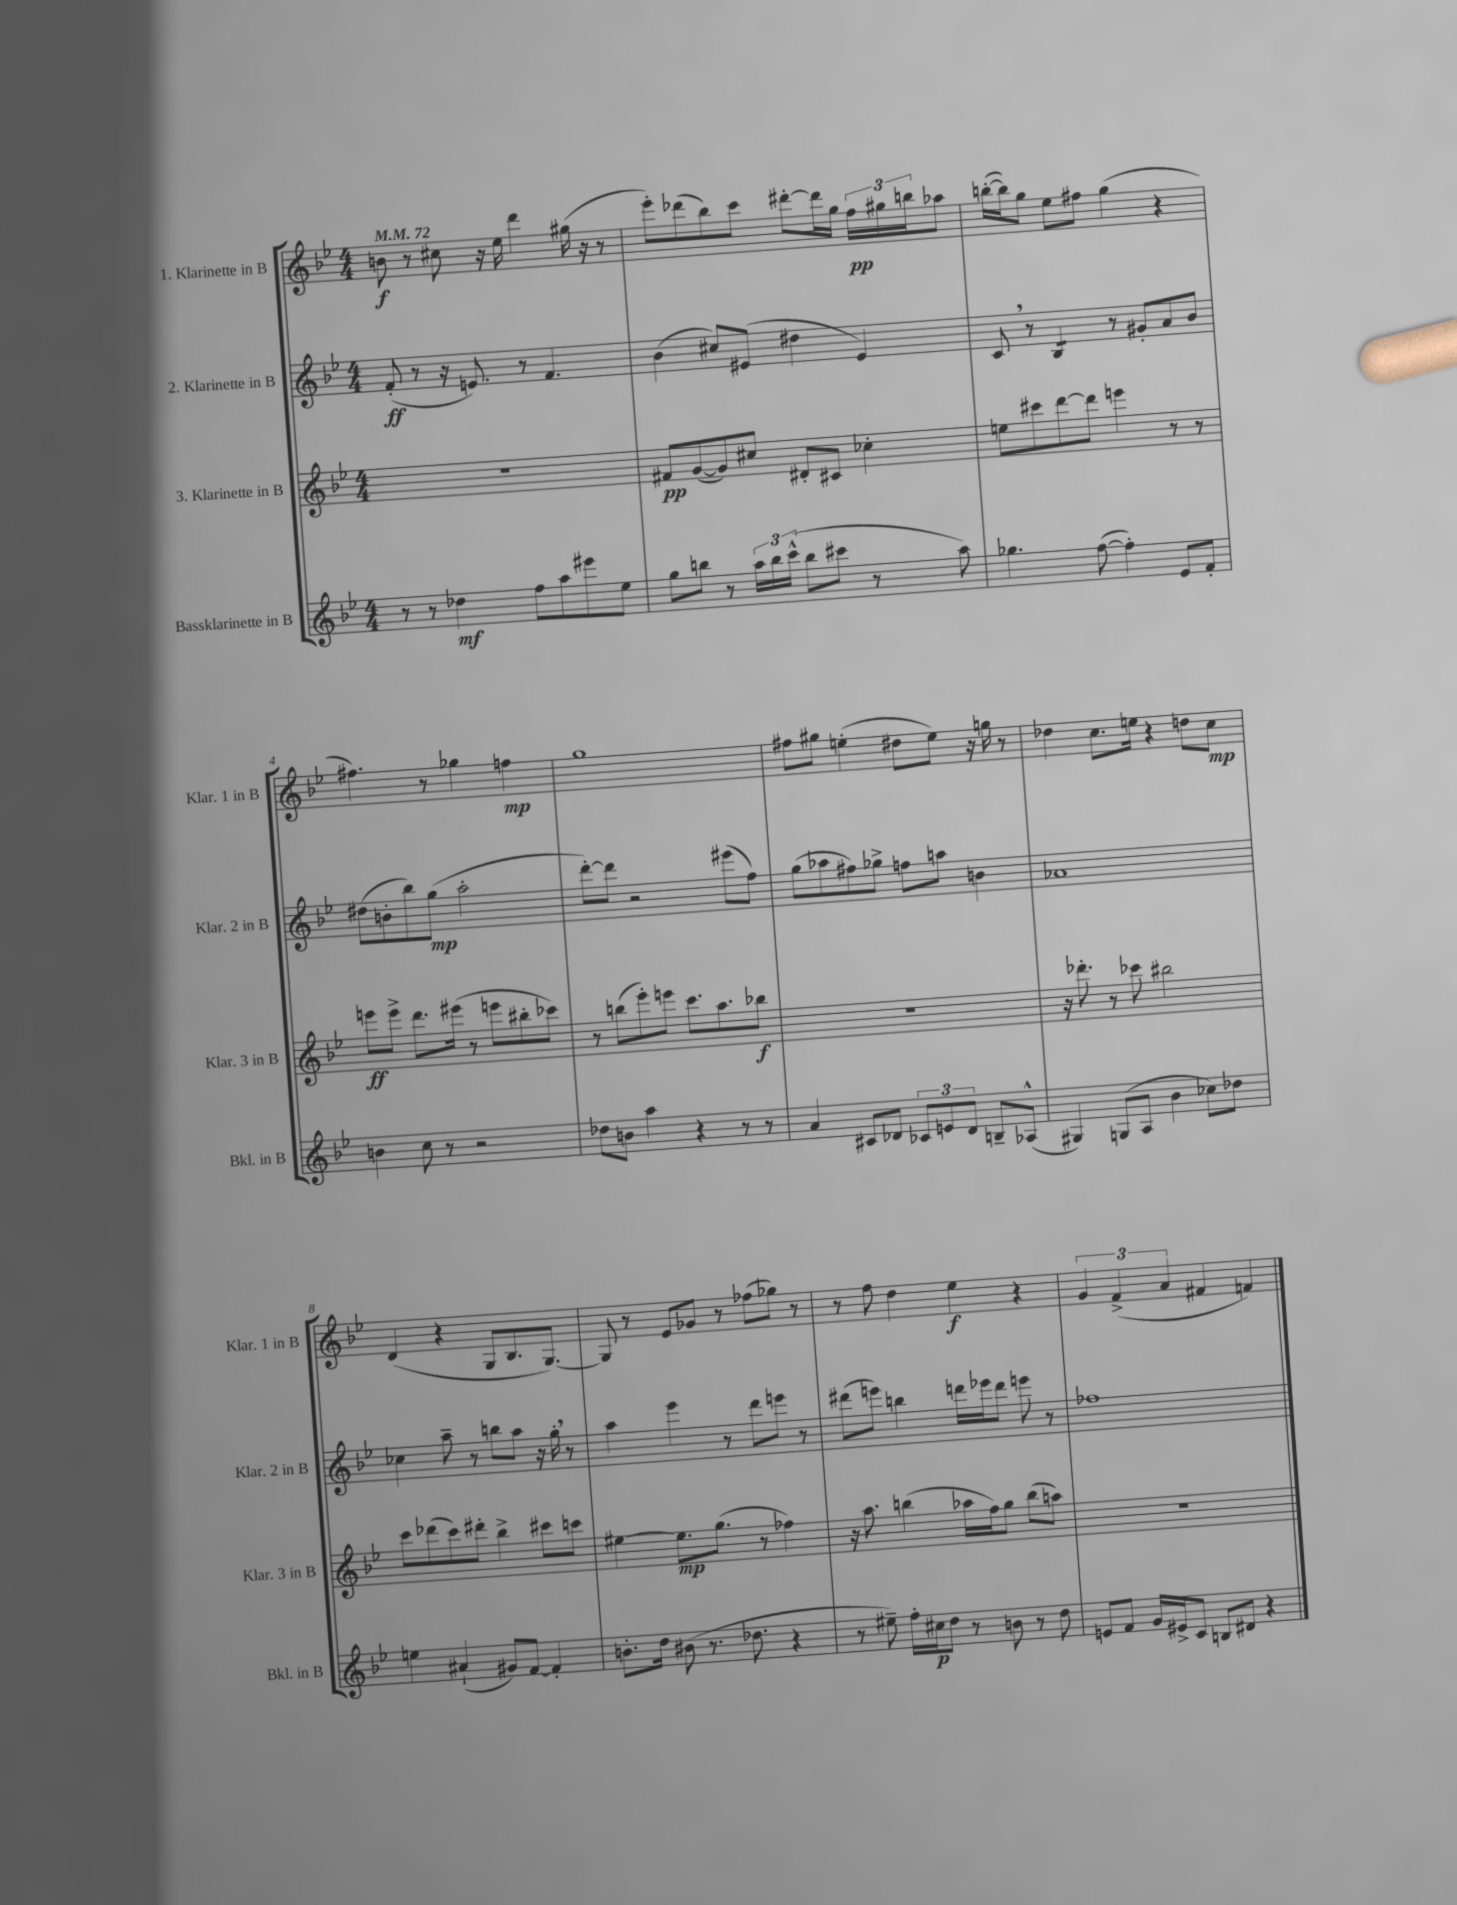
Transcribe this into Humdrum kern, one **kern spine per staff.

**kern	**kern	**kern	**kern
*staff4	*staff3	*staff2	*staff1
*clefG2	*clefG2	*clefG2	*clefG2
*k[b-e-]	*k[b-e-]	*k[b-e-]	*k[b-e-]
*M4/4	*M4/4	*M4/4	*M4/4
*MM72	*MM72	*MM72	*MM72
8r	1r	(8f'	8b
8r	.	8r	8r
4dd-	.	16r	8cc#
.	.	8.e)	.
.	.	.	16r
.	.	.	16ee-
8ff	.	8r	4ddd
8aa	.	4.f	.
8eee#	.	.	(16gg#
.	.	.	16r
8ee-	.	.	8r
=	=	=	=
8gg	8f#	(4b-	8eee-')
8bb	([8g	.	(8ddd-
8r	8g])	8cc#)	8bb-)
24aa	8cc#	(8e#	8ccc
24bb	.	.	.
(24ccc^^	.	.	.
8bb	8d#'	4dd#	[8ddd#'
8ccc#	8c#	.	16ddd#]
.	.	.	16gg
8r	4cc-'	4e#)	24ff
.	.	.	24gg#
.	.	.	24bb
8aa)	.	.	8aa-
=	=	=	=
4.gg-	8ee	8c	([16bb'
.	.	.	16bb])
.	8ccc#	8r	8gg
.	[8ddd	4B-	8ee-
([8ff	8ddd]	.	8ff#
4ff'])	4eee	8r	(4gg
.	.	8g#'	.
8e-	8r	8a	4r
8f'	8r	8b-	.
=	=	=	=
4b	8eee	(8dd#	4.ff#)
.	8eee^	8b'	.
8cc	8.ddd	8bb-)	.
8r	.	(8gg	8r
.	(16eee#	.	.
2r	8r	2aa'	4gg-
.	8eee	.	.
.	8bb#'	.	4ff
.	8ccc-)	.	.
=	=	=	=
8dd-	8r	[8ddd')	1gg
8b	(8bb	8ddd]	.
4aa	8eee-')	2r	.
.	8eee	.	.
4r	8.ccc	.	.
.	8.aa	.	.
8r	.	(8eee#	.
8r	8bb-	8ff)	.
=	=	=	=
4a	1r	(8gg	8ff#
.	.	8aa-	8gg#
8c#	.	8ff#)	(4ee'
8d-	.	8gg-^	.
12c-	.	8ff	8dd#
12e	.	.	.
.	.	8aa	8ee)
12d-	.	.	.
8B~	.	4b	16r
.	.	.	16gg
(8A-^^	.	.	8r
=	=	=	=
4G#)	16r	1a-	4dd-
.	8.ddd-'	.	.
(8G	8r	.	8.cc
8A	8ccc-	.	.
.	.	.	16ee
4b-	2bb#	.	4r
8cc-)	.	.	8dd
8dd-	.	.	8cc
=	=	=	=
4ee	8ccc	4cc-	(4d
.	(8ddd-	.	.
(4a#`	8ccc)	8aa~	4r
.	8ddd#'	8r	.
8g#)	4bb-^	8bb	8G
[8f	.	8aa	8.B-
4f']	8ccc#	16r	.
.	.	16gg'	[8.G)
.	8ccc	8r	.
=	=	=	=
8.b'	[4ee#	4aa	8G]
.	.	.	8r
16dd	.	.	.
(8b#	8.ee#]	4eee-	8e-
8.r	.	.	8g-
.	(8.gg	.	.
.	.	8r	8r
8.dd-	.	.	.
.	8r	8ddd	(8ff-
4r	4ff-)	8eee	8gg-)
.	.	8r	8r
=	=	=	=
8r	16r	(8ddd#	8r
.	8.aa	.	.
8ee#~)	.	8eee)	8ff
16ff'	(4bb	4bb	4dd
16cc#	.	.	.
8dd	.	.	.
8r	16aa-	16ddd	4ee-
.	16ff)	16eee-	.
8b	8gg	8ddd	.
8r	(8bb	8eee	4r
8dd	8aa)	8r	.
=	=	=	=
8e	1r	1ff-	6g
8f	.	.	.
.	.	.	(6f^
16g	.	.	.
16e#^	.	.	.
.	.	.	6a
8c	.	.	.
8B	.	.	4f#
8d#	.	.	.
4r	.	.	4f)
==	==	==	==
*-	*-	*-	*-
